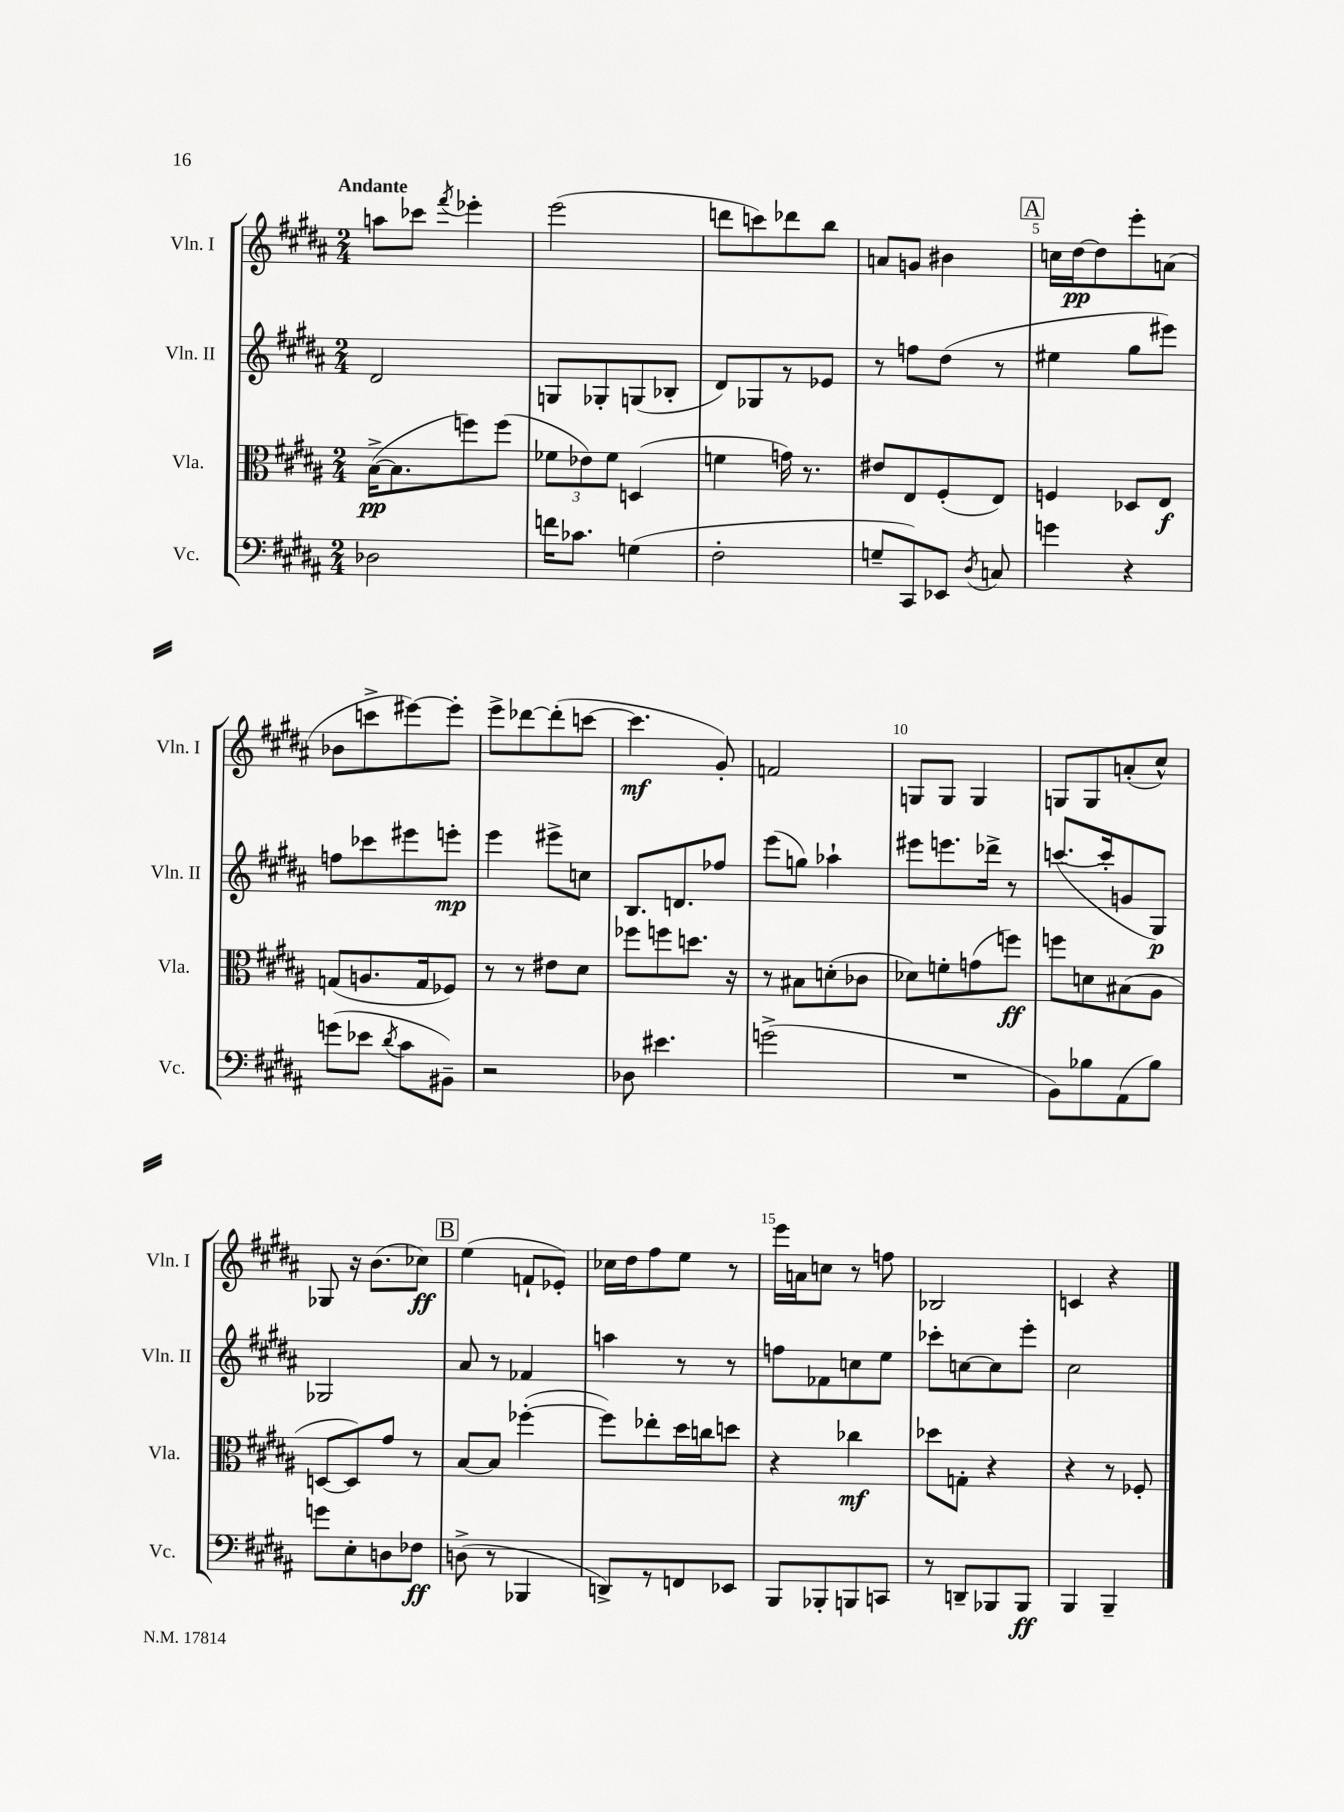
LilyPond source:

<<
\new StaffGroup <<
\new Staff = "s0" \with { instrumentName = "Vln. I" shortInstrumentName = "Vln. I" } {
    \clef treble \key b \major \numericTimeSignature \time 2/4 \tempo "Andante"
    \autoBeamOff a''8[ ces'''8] \acciaccatura { fis'''8 } ees'''4-. |
    e'''2( |
    d'''8[ c'''8) des'''8 b''8] |
    a'8[ g'8] bis'4 |
    \mark \markup { \box "A" } c''16[ dis''16~\pp dis''8 e'''8-. a'8]( |
    bes'8[ c'''8-> eis'''8~) eis'''8]-. |
    e'''8[-> des'''8~ des'''8-.( c'''8]~ |
    c'''4.\mf gis'8-.) |
    f'2 |
    g8[ g8] g4 |
    g8[ g8 a'8-.( cis''8]-^) |
    ges8 r16 b'8.[( ces''8]\ff) |
    \mark \markup { \box "B" } e''4( f'8[-! ees'8]-.) |
    ces''16[ dis''16 fis''8 e''8] r8 |
    e'''16[ a'16 c''8] r8 f''8 |
    bes2 |
    c'4 r4 \bar "|." |
}
\new Staff = "s1" \with { instrumentName = "Vln. II" shortInstrumentName = "Vln. II" } {
    \clef treble \key b \major \numericTimeSignature \time 2/4
    \autoBeamOff dis'2 |
    g8[ ges8-. g8( bes8]-. |
    dis'8[) ges8 r8 ees'8] |
    r8 f''8[ dis''8]( r8 |
    \mark \markup { \box "A" } eis''4 gis''8[ eis'''8]) |
    f''8[ ces'''8 eis'''8 e'''8]-.\mp |
    e'''4 eis'''8[-> c''8] |
    b8.[ d'8. fes''8] |
    e'''8[( g''8]) aes''4-! |
    eis'''8[ e'''8. des'''16]-> r8 |
    c'''8.[~( c'''16-. g'8 gis8]\p) |
    ges2 |
    \mark \markup { \box "B" } ais'8 r8 fes'4 |
    a''4 r8 r8 |
    f''8[ fes'8 c''8 e''8] |
    ces'''8[-. c''8~ c''8 e'''8]-. |
    cis''2 \bar "|." |
}
\new Staff = "s2" \with { instrumentName = "Vla." shortInstrumentName = "Vla." } {
    \clef alto \key b \major \numericTimeSignature \time 2/4
    \autoBeamOff b16[~->\pp( b8. f''8) f''8]( |
    \tuplet 3/2 { fes'8[ ees'8) fes'8] } d4( |
    f'4 g'16) r8. |
    eis'8[ e8 fis8-.( e8]) |
    \mark \markup { \box "A" } f4 des8[ e8]\f |
    g8[( a8. g16 fes8]) |
    r8 r8 eis'8[ dis'8] |
    fes''8[ f''8 d''8.] r16 |
    r8 bis8[ d'8-.( ces'8] |
    des'8[) f'8-. g'8( f''8]\ff) |
    f''8[ d'8 bis8( ais8] |
    d8[~ d8) gis'8] r8 |
    \mark \markup { \box "B" } b8[~ b8] fes''4~-.( |
    fes''8[) ees''8-. dis''16 c''16 d''8] |
    r4 ces''4\mf |
    des''8[ g8]-. r4 |
    r4 r8 fes8-. \bar "|." |
}
\new Staff = "s3" \with { instrumentName = "Vc." shortInstrumentName = "Vc." } {
    \clef bass \key b \major \numericTimeSignature \time 2/4
    \autoBeamOff des2 |
    f'16[ ces'8.] g4( |
    fis2-. |
    g8[-- cis,8) ees,8] \acciaccatura { dis8 } c8 |
    \mark \markup { \box "A" } g'4 r4 |
    g'8[( ees'8] \acciaccatura { dis'8 } cis'8[ bis,8]--) |
    r2 |
    des8 eis'4. |
    g'2->( |
    R2 |
    b,8[) bes8 ais,8( bes8]) |
    g'8[ e8-. d8 fes8]\ff |
    \mark \markup { \box "B" } d8->( r8 bes,,4 |
    d,8[->) r8 f,8 ees,8] |
    b,,8[ bes,,8-. b,,8 c,8] |
    r8 d,8[-- bes,,8 bes,,8]\ff |
    b,,4 b,,4-- \bar "|." |
}
>>
>>
\layout { \context { \Score \override BarNumber.break-visibility = ##(#f #t #t) barNumberVisibility = #(every-nth-bar-number-visible 5) } }
